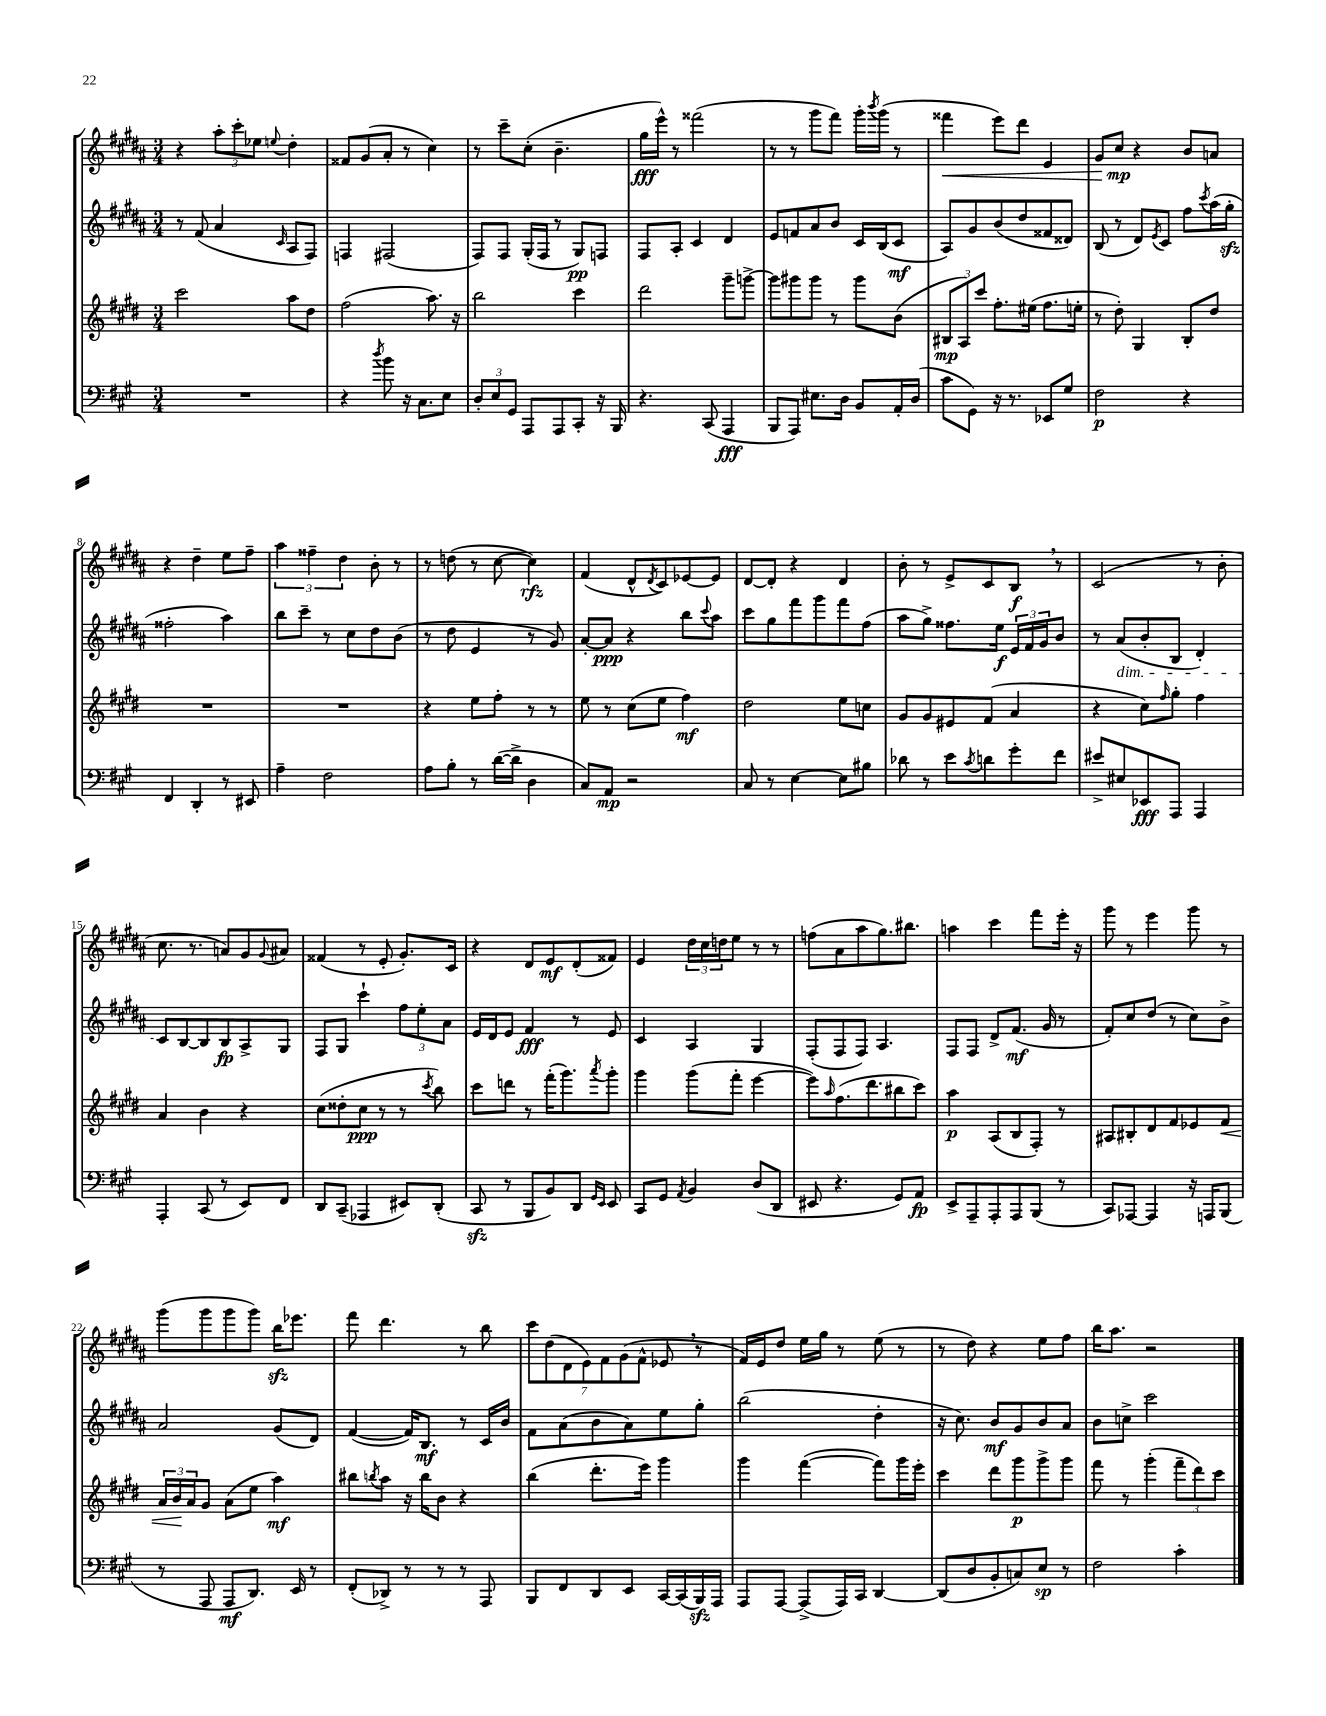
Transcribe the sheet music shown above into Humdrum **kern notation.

**kern	**dynam	**kern	**dynam	**kern	**dynam	**kern	**dynam
*part4	*part4	*part3	*part3	*part2	*part2	*part1	*part1
*staff4	*staff4	*staff3	*staff3	*staff2	*staff2	*staff1	*staff1
*clefF4	*	*clefG2	*	*clefG2	*	*clefG2	*
*k[f#c#g#]	*	*k[f#c#g#d#]	*	*k[f#c#g#d#a#]	*	*k[f#c#g#d#a#]	*
*M3/4	*	*M3/4	*	*M3/4	*	*M3/4	*
=1	=1	=1	=1	=1	=1	=1	=1
2.r	.	2ccc#\	.	8r	.	4r	.
.	.	.	.	(8f#/	.	.	.
.	.	.	.	4a#/	.	12aa#'\L	.
.	.	.	.	.	.	12ccc#'\	.
.	.	.	.	.	.	12ee-X\J	.
.	.	.	.	16qqc#/	.	8qqeen/	.
.	.	8aa\L	.	8A#/L	.	4dd#'\	.
.	.	8dd#\J	.	8F#/J)	.	.	.
=2	=2	=2	=2	=2	=2	=2	=2
4r	.	(2ff#\	.	4Fn/	.	8f##X/L	.
.	.	.	.	.	.	(8g#/	.
8qdd/	.	.	.	.	.	.	.
8b\	.	.	.	(2F#X/	.	8a#'/J	.
16r	.	.	.	.	.	8r	.
8.C#\L	.	.	.	.	.	.	.
.	.	8.aa\)	.	.	.	4cc#\)	.
8E\J	.	.	.	.	.	.	.
.	.	16r	.	.	.	.	.
=3	=3	=3	=3	=3	=3	=3	=3
12D'/L	.	2bb\	.	8F#/L)	.	8r	.
12E/	.	.	.	.	.	.	.
.	.	.	.	8F#/J	.	8ccc#~\L	.
12GG#/J	.	.	.	.	.	.	.
8AAA/L	.	.	.	(16G#'/LL	.	(8cc#'\J	.
.	.	.	.	16F#/JJ	.	.	.
8AAA/	.	.	.	8r	.	4.b~\	.
8CC#'/J	.	4ccc#\	.	8G#/L)	pp	.	.
16r	.	.	.	8Fn/J	.	.	.
16BBB/	.	.	.	.	.	.	.
=4	=4	=4	=4	=4	=4	=4	=4
4.r	.	2ddd#\	.	8F#/L	.	16gg#\LL	fff
.	.	.	.	.	.	16eee^^\JJ)	.
.	.	.	.	8A#'/J	.	8r	.
.	.	.	.	4c#/	.	(2fff##X\	.
(8CC#/	.	.	.	.	.	.	.
4AAA/	fff	8ggg#~\L	.	4d#/	.	.	.
.	.	[8gggn^\J	.	.	.	.	.
=5	=5	=5	=5	=5	=5	=5	=5
8BBB/L	.	8ggg\L]	.	8e/L	.	8r	.
8AAA/J)	.	8ggg#X\	.	8fn/	.	8r	.
8.E#X\L	.	8ggg#\J	.	8a#/	.	8ggg#\L	.
.	.	8r	.	8b/J	.	8fff#\J)	.
16D\Jk	.	.	.	.	.	.	.
8BB/L	.	8ggg#\L	.	16c#/LL	.	16ggg#'\LL	.
.	.	.	.	.	.	8qbbb/	.
.	.	.	.	(16B/J	.	(16ggg#\JJ	.
16AA'/L	.	(8b\J	.	8c#/J	mf	8r	.
(16D/JJ	.	.	.	.	.	.	.
=6	=6	=6	=6	=6	=6	=6	=6
!	!	!	!	!	!	!	!LO:HP:b
8c#\L	.	12B#X/L	mp	8A#/L)	.	4fff##X\	<
.	.	12A/)	.	.	.	.	.
8GG#\J)	.	.	.	8g#/	.	.	.
.	.	12ccc#/J	.	.	.	.	.
16r	.	8.ff#'\L	.	(8b/	.	8eee\L)	.
8.r	.	.	.	.	.	.	.
.	.	.	.	8dd#/	.	8ddd#\J	.
.	.	(16ee#X\Jk	.	.	.	.	.
8EE-X/L	.	8.ff#\L	.	8f##X/	.	4e/	.
8G#/J	.	.	.	8d##X/J)	.	.	.
.	.	16een'\Jk	.	.	.	.	.
=7	=7	=7	=7	=7	=7	=7	=7
2F#\	p	8r	.	(8B/	.	8g#/L	.
.	.	8dd#'\)	.	8r	.	8cc#/J	mp
.	.	4G#/	.	8d#/L)	.	4r	[
.	.	.	.	8qe/	.	.	.
.	.	.	.	8c#/J	.	.	.
4r	.	8B'/L	.	8ff#\L	.	8b/L	.
.	.	.	.	8qccc#/	.	.	.
.	.	8dd#/J	.	(16aa#\L	.	8an/J	.
.	.	.	.	16gg#zz'\JJ	.	.	.
!!LO:LB:g=z
=8	=8	=8	=8	=8	=8	=8	=8
4FF#/	.	2.r	.	2ff##X'\	.	4r	.
4DD'/	.	.	.	.	.	4dd#~\	.
8r	.	.	.	4aa#\)	.	8ee\L	.
8EE#X/	.	.	.	.	.	8ff#~\J	.
=9	=9	=9	=9	=9	=9	=9	=9
4A~\	.	2.r	.	8bb\L	.	6aa#\	.
.	.	.	.	8ccc#~\J	.	.	.
.	.	.	.	.	.	6ff##X~\	.
2F#\	.	.	.	8r	.	.	.
.	.	.	.	.	.	6dd#\	.
.	.	.	.	8cc#\L	.	.	.
.	.	.	.	8dd#\	.	8b'\	.
.	.	.	.	(8b\J	.	8r	.
=10	=10	=10	=10	=10	=10	=10	=10
8A\L	.	4r	.	8r	.	8r	.
8B'\J	.	.	.	8dd#\	.	(8ddn\	.
8r	.	8ee\L	.	4e/	.	8r	.
([16d\LL	.	8ff#'\J	.	.	.	[8cc#\	.
16d^\JJ]	.	.	.	.	.	.	.
4D\	.	8r	.	8r	.	4cc#\])	rfz
.	.	8r	.	8g#/)	.	.	.
=11	=11	=11	=11	=11	=11	=11	=11
8C#/L)	.	8ee\	.	[8a#'/L	.	(4f#/	.
8AA/J	mp	8r	.	8a#/J]	ppp	.	.
2r	.	(8cc#\L	.	4r	.	8d#^^/L	.
.	.	.	.	.	.	8qd#/	.
.	.	8ee\J	.	.	.	8c#/)	.
.	.	4ff#\)	mf	8bb\L	.	[8e-X/	.
.	.	.	.	8qqccc#/	.	.	.
.	.	.	.	8aa#\J	.	8e-/J]	.
=12	=12	=12	=12	=12	=12	=12	=12
8C#/	.	2dd#\	.	8ccc#\L	.	[8d#/L	.
8r	.	.	.	8gg#\	.	8d#'/J]	.
[4E\	.	.	.	8fff#\	.	4r	.
.	.	.	.	8ggg#\	.	.	.
8E\L]	.	8ee\L	.	8fff#\	.	4d#/	.
8B#X\J	.	8ccn\J	.	(8ff#\J	.	.	.
=13	=13	=13	=13	=13	=13	=13	=13
8d-X\	.	8g#/L	.	8aa#\L	.	8b'\	.
8r	.	8g#/	.	8gg#^\J)	.	8r	.
8e\L	.	8e#X/	.	8.ff##X\L	.	8e^/L	.
8qc#/	.	.	.	.	.	.	.
8dn\	.	(8f#/J	.	.	.	8c#/	.
.	.	.	.	16ee\Jk	f	.	.
8g#'\	.	4a/	.	24e/LL	.	8B,/J	f
.	.	.	.	24f#/	.	.	.
.	.	.	.	24g#/J	.	.	.
8f#\J	.	.	.	8b/J	.	8r	.
=14	=14	=14	=14	=14	=14	=14	=14
8e#X^/L	.	4r	.	8r	.	(2c#/	.
!	!	!	!	!LO:TX:b:i:t=dim.	!	!	!
8E#X/	.	.	.	(8a#/L	.	.	.
8EE-X/	fff	8cc#\L)	.	8b'/	.	.	.
.	.	16qqff#/	.	.	.	.	.
8AAA/J	.	8gg#'\J	.	8B/J	.	.	.
4AAA/	.	4ff#\	.	4d#'/)	.	8r	.
.	.	.	.	.	.	8b'\	.
!!LO:LB:g=z
=15	=15	=15	=15	=15	=15	=15	=15
4AAA'/	.	4a/	.	8c#/L	.	8.cc#\	.
.	.	.	.	[8B/	.	.	.
.	.	.	.	.	.	8.r	.
(8CC#/	.	4b\	.	8B/]	.	.	.
8r	.	.	.	8B/	fp	8an/L)	.
8EE/L)	.	4r	.	8A#^/	.	8g#/	.
.	.	.	.	.	.	8qqg#/	.
8FF#/J	.	.	.	8G#/J	.	8a#X/J	.
=16	=16	=16	=16	=16	=16	=16	=16
8DD/L	.	(8cc#\L	.	8F#/L	.	(4f##X/	.
(8CC#~/J	.	8dd##X'\	.	8G#/J	.	.	.
4AAA-X/	.	8cc#\J	ppp	4ccc#`\	.	8r	.
.	.	8r	.	.	.	8e'/	.
8EE#X/L)	.	8r	.	12ff#\L	.	8.g#'/L)	.
.	.	.	.	12ee'\	.	.	.
.	.	8qccc#/	.	.	.	.	.
(8DD'/J	.	8bb\)	.	.	.	.	.
.	.	.	.	12a#\J	.	.	.
.	.	.	.	.	.	16c#/Jk	.
=17	=17	=17	=17	=17	=17	=17	=17
8CC#zz/	.	8ccc#\L	.	16e/LL	.	4r	.
.	.	.	.	16d#/J	.	.	.
8r	.	8dddn\J	.	8e/J	.	.	.
8BBB/L	.	8r	.	4f#/	fff	8d#/L	.
8BB/)	.	(16fff#'\KL	.	.	.	8e/	mf
.	.	8.ggg#\)	.	.	.	.	.
8DD/J	.	.	.	8r	.	(8d#'/	.
16qqGG#/LL	.	.	.	.	.	.	.
16qqEE/JJ	.	8qaaa/	.	.	.	.	.
8EE/	.	8ggg#'\J	.	8e/	.	8f##X/J)	.
=18	=18	=18	=18	=18	=18	=18	=18
8CC#/L	.	4ggg#\	.	4c#/	.	4e/	.
8GG#/J	.	.	.	.	.	.	.
8qAA/	.	.	.	.	.	.	.
4BB/	.	(8ggg#\L	.	4A#/	.	24dd#\LL	.
.	.	.	.	.	.	24cc#\	.
.	.	.	.	.	.	24ddn\J	.
.	.	8fff#'\J	.	.	.	8ee\J	.
(8D/L	.	[4eee\	.	4G#/	.	8r	.
8DD/J	.	.	.	.	.	8r	.
=19	=19	=19	=19	=19	=19	=19	=19
8EE#X/	.	8eee\L])	.	(8F#'/L	.	(8ffn\L	.
.	.	16qqaa/	.	.	.	.	.
4.r	.	(8.ff#\	.	8F#/	.	8a#\	.
.	.	.	.	8F#/J)	.	8aa#\	.
.	.	8.ddd#\	.	.	.	.	.
.	.	.	.	4.A#/	.	8.gg#\)	.
8GG#/L)	.	8bb#X\	.	.	.	.	.
.	.	.	.	.	.	8.bb#X\J	.
8AA/J	fp	8ccc#\J)	.	.	.	.	.
=20	=20	=20	=20	=20	=20	=20	=20
8EE^/L	.	4aa\	p	8F#/L	.	4aan\	.
8AAA~/	.	.	.	8F#/J	.	.	.
8AAA'/	.	(8A/L	.	8d#^/L	.	4ccc#\	.
8AAA/	.	8B/	.	(8.f#/J	mf	.	.
(8BBB/J	.	8F#'/J)	.	.	.	8fff#\L	.
.	.	.	.	16g#/	.	.	.
8r	.	8r	.	8r	.	16eee'\Jk	.
.	.	.	.	.	.	16r	.
=21	=21	=21	=21	=21	=21	=21	=21
8CC#/L)	.	8A#X/L	.	8f#'/L)	.	8ggg#\	.
[8AAA-X/J	.	8B#X'/	.	8cc#/	.	8r	.
4AAA-/]	.	8d#/	.	(8dd#/J	.	4eee\	.
.	.	8f#/	.	8r	.	.	.
16r	.	8e-X/	.	8cc#\L)	.	8ggg#\	.
16AAAn/KL	.	.	.	.	.	.	.
!	!	!	!LO:HP:b	!	!	!	!
(8BBB/J	.	8f#/J	<	8b^\J	.	8r	.
!!LO:LB:g=z
=22	=22	=22	=22	=22	=22	=22	=22
8r	.	24a/LL	.	2a#/	.	(8ggg#\L	.
.	.	24b/	.	.	.	.	.
.	.	24a/J	[	.	.	.	.
8AAA/	.	8g#/J	.	.	.	8ggg#\	.
8AAA/L	mf	(8a\L	.	.	.	8ggg#\	.
8.DD/J)	.	8ee\J	.	.	.	8ggg#\J)	.
.	.	4aa\)	mf	(8g#/L	.	16bbzz\KL	.
16EE/	.	.	.	.	.	8.eee-X\J	.
8r	.	.	.	8d#/J)	.	.	.
=23	=23	=23	=23	=23	=23	=23	=23
(8FF#'/L	.	8bb#X\L	.	([4f#/	.	8fff#\	.
.	.	8qbbn/	.	.	.	.	.
8DD-X^/J)	.	8aa\J	.	.	.	4.ddd#\	.
8r	.	16r	.	16f#/KL])	.	.	.
.	.	16bb\KL	.	8.B/J	mf	.	.
8r	.	8b\J	.	.	.	.	.
8r	.	4r	.	8r	.	8r	.
8AAA/	.	.	.	16c#/LL	.	8bb\	.
.	.	.	.	16b/JJ	.	.	.
=24	=24	=24	=24	=24	=24	=24	=24
8BBB/L	.	(4bb\	.	8f#\L	.	14ccc#\L	.
.	.	.	.	.	.	(14dd#\	.
8FF#/	.	.	.	(8a#\	.	.	.
.	.	.	.	.	.	14d#\	.
.	.	.	.	.	.	14e\)	.
8DD/	.	8.ddd#'\L	.	8b\	.	.	.
.	.	.	.	.	.	14f#\	.
.	.	.	.	.	.	(14g#\	.
8EE/J	.	.	.	8a#\)	.	.	.
.	.	.	.	.	.	14f#^^\J	.
.	.	16eee\Jk)	.	.	.	.	.
[16CC#/LL	.	4ggg#\	.	8ee\	.	8e-X,/	.
(16CC#/]	.	.	.	.	.	.	.
16BBBzz/)	.	.	.	8gg#'\J	.	8r	.
16AAA/JJ	.	.	.	.	.	.	.
=25	=25	=25	=25	=25	=25	=25	=25
8AAA/L	.	4ggg#\	.	(2bb\	.	16f#/LL)	.
.	.	.	.	.	.	16e/J	.
[8AAA/J	.	.	.	.	.	8dd#/J	.
(8AAA^/L]	.	([4fff#\	.	.	.	16ee\LL	.
.	.	.	.	.	.	16gg#\JJ	.
16AAA/L)	.	.	.	.	.	8r	.
16CC#/JJ	.	.	.	.	.	.	.
[4DD/	.	8fff#\L])	.	4dd#'\	.	(8ee\	.
.	.	16ggg#\L	.	.	.	8r	.
.	.	16eee'\JJ	.	.	.	.	.
=26	=26	=26	=26	=26	=26	=26	=26
(8DD/L]	.	4ccc#\	.	16r	.	8r	.
.	.	.	.	8.cc#\)	.	.	.
8D/	.	.	.	.	.	8dd#\)	.
8BB'/	.	8ddd#\L	.	8b/L	mf	4r	.
8Cn/)	.	8ggg#\	p	8g#/	.	.	.
8E/J	sp	8ggg#^\	.	8b/	.	8ee\L	.
8r	.	8ggg#\J	.	8a#/J	.	8ff#\J	.
=27	=27	=27	=27	=27	=27	=27	=27
2F#\	.	8fff#\	.	8b\L	.	16bb\KL	.
.	.	.	.	.	.	8.aa#\J	.
.	.	8r	.	8ccn^\J	.	.	.
.	.	(4ggg#'\	.	2ccc#\	.	2r	.
4c#'\	.	12fff#~\L	.	.	.	.	.
.	.	12ddd#\)	.	.	.	.	.
.	.	12ccc#\J	.	.	.	.	.
==	==	==	==	==	==	==	==
*-	*-	*-	*-	*-	*-	*-	*-
